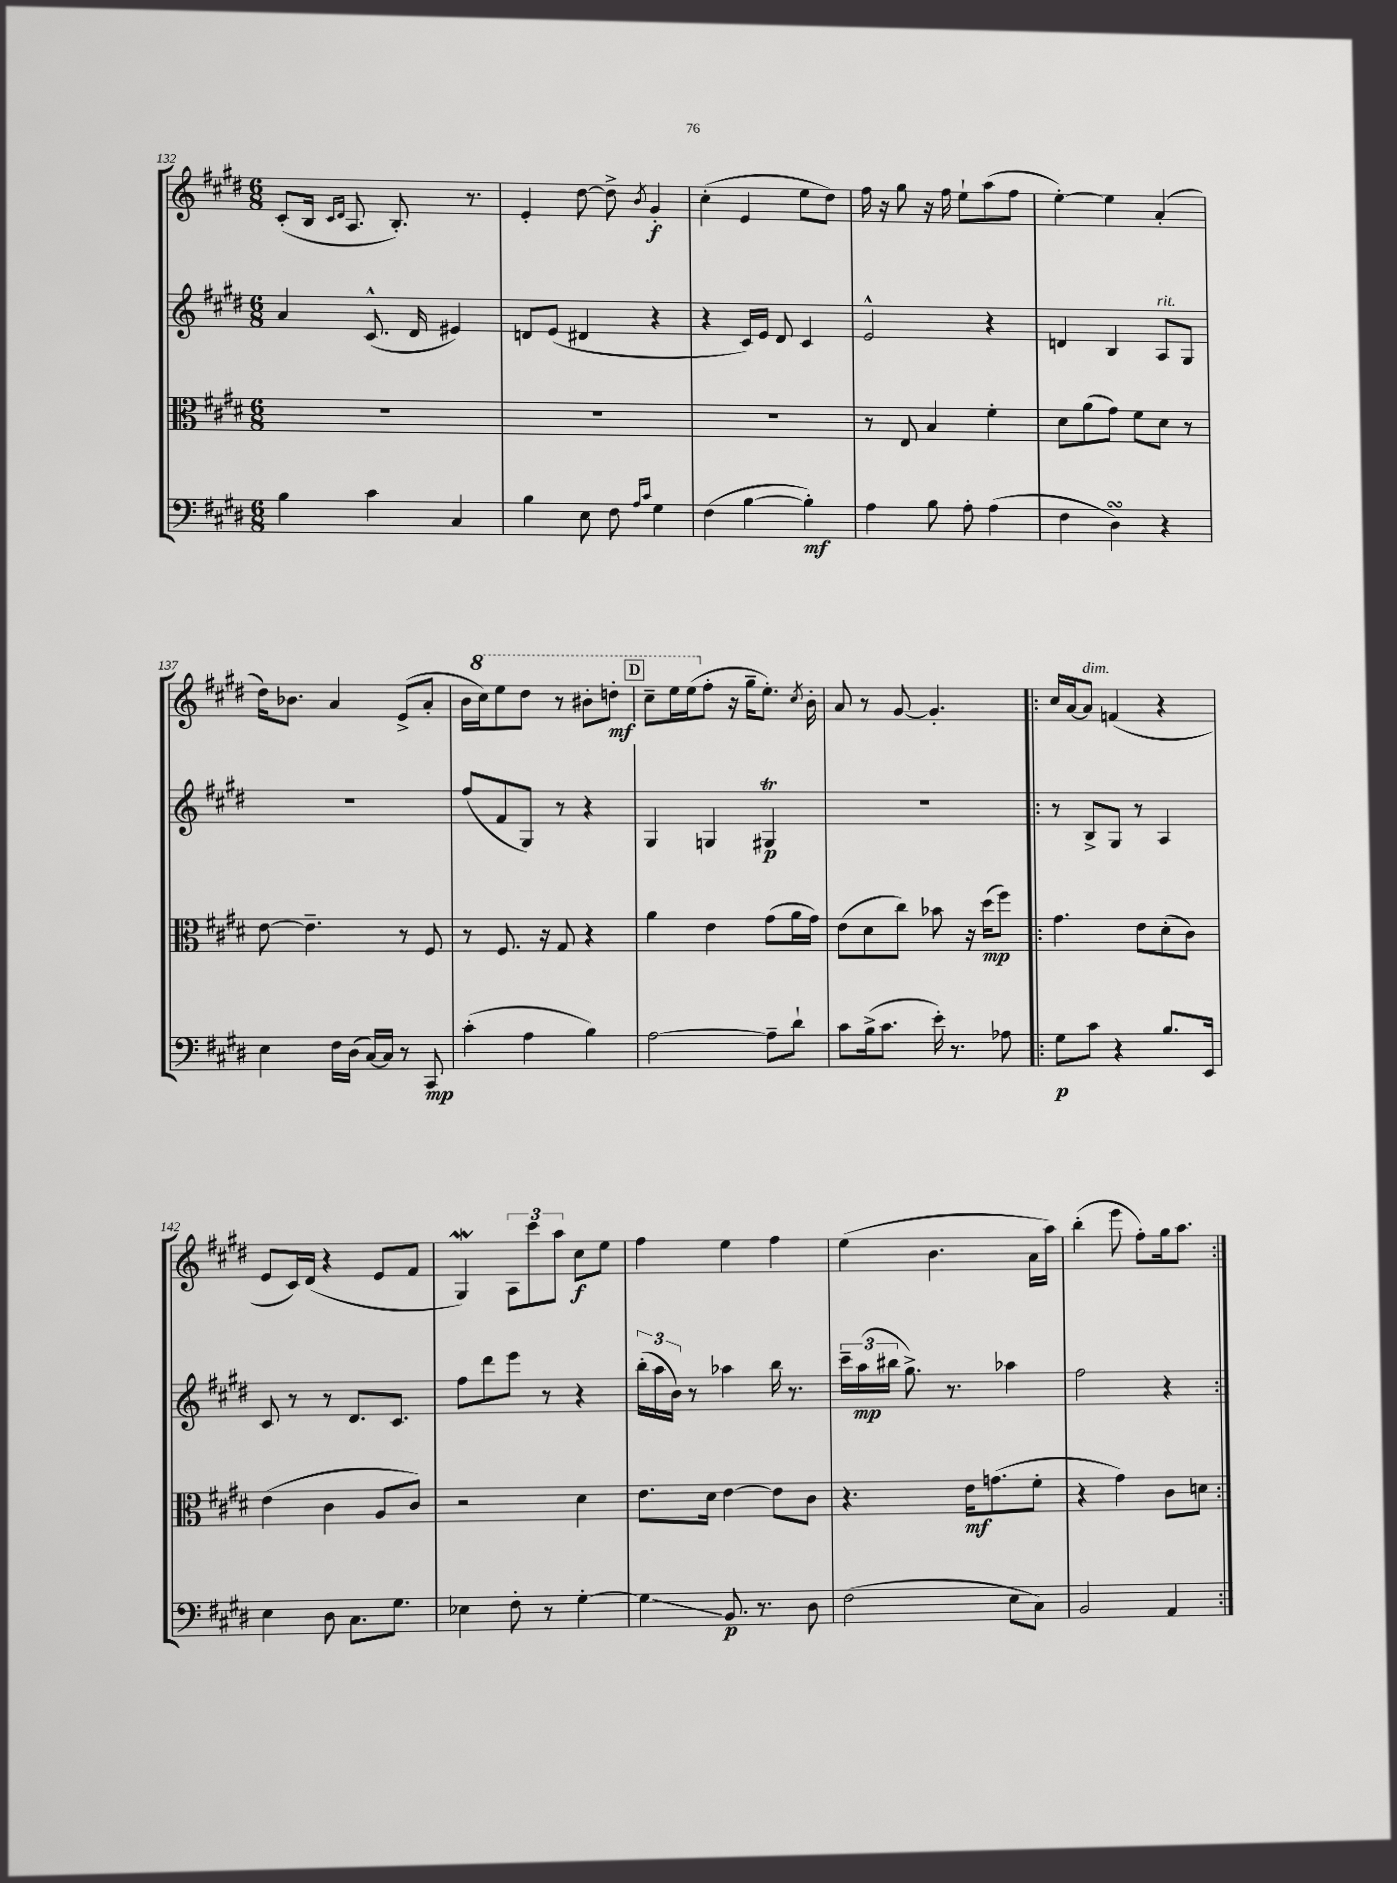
<<
\new StaffGroup <<
\new Staff = "s0" {
    \clef treble \key e \major \numericTimeSignature \time 6/8
    \autoBeamOff cis'8[-.( b16] \grace { cis'16[ dis'16] } a8. b8.-.) r8. |
    e'4-. dis''8~ dis''8-> \acciaccatura { b'8 } gis'4-.\f |
    cis''4-.( e'4 e''8[ dis''8]) |
    fis''16 r16 gis''8 r16 fis''16 e''8[-! a''8( fis''8] |
    e''4~-.) e''4 a'4-.( |
    dis''16[) bes'8.] a'4 e'8[->( a'8]-. |
    b'16[ \ottava #1 cis'''16) e'''8 dis'''8] r8 bis''8[-. d'''8]-.\mf |
    \mark \markup { \box "D" } cis'''8[-- e'''16 e'''16( \ottava #0 fis''8]-. r16 gis''16[-- e''8.]-.) \acciaccatura { cis''8 } b'16-. |
    a'8 r8 gis'8~ gis'4.-. |
    \repeat volta 2 { cis''16[ a'16~ a'8]^\markup { \italic "dim." } f'4( r4 |
    e'8[ cis'16) dis'16]( r4 e'8[ fis'8] |
    gis4\mordent) \tuplet 3/2 { a8[ cis'''8 a''8] } cis''8[\f e''8] |
    fis''4 e''4 fis''4 |
    e''4( b'4. a'16[ a''16]) |
    b''4-.( e'''8 fis''8[-.) gis''16 a''8.] | }
}
\new Staff = "s1" {
    \clef treble \key e \major \numericTimeSignature \time 6/8
    \autoBeamOff a'4 cis'8.-^( dis'16 eis'4) |
    d'8[ e'8]( dis'4 r4 |
    r4 cis'16[) e'16] dis'8 cis'4 |
    e'2-^ r4 |
    d'4 b4 a8[^\markup { \italic "rit." } gis8] |
    R2. |
    fis''8[( fis'8 gis8]) r8 r4 |
    \mark \markup { \box "D" } gis4 g4 gis4\trill\p |
    R2. |
    \repeat volta 2 { r8 b8[-> gis8] r8 a4 |
    cis'8 r8 r8 dis'8.[ cis'8.] |
    fis''8[ dis'''8 e'''8] r8 r4 |
    \tuplet 3/2 { b''16[-.( a''16 b'16]) } r8 aes''4 b''16 r8. |
    \tuplet 3/2 { cis'''16[-- a''16\mp( bis''16] } gis''8.->) r8. aes''4 |
    fis''2 r4 | }
}
\new Staff = "s2" {
    \clef alto \key e \major \numericTimeSignature \time 6/8
    \autoBeamOff R2. |
    R2. |
    R2. |
    r8 e8 b4 fis'4-. |
    dis'8[ a'8( gis'8]) fis'8[ dis'8] r8 |
    e'8~ e'4.-- r8 fis8 |
    r8 fis8. r16 gis8 r4 |
    \mark \markup { \box "D" } a'4 e'4 gis'8[( a'16 gis'16]) |
    e'8[( dis'8 cis''8]) bes'8 r16 dis''16[\mp( fis''8]) |
    \repeat volta 2 { gis'4. e'8[ dis'8-.( cis'8]) |
    e'4( cis'4 a8[ cis'8]) |
    r2 dis'4 |
    e'8.[ dis'16] e'4~ e'8[ cis'8] |
    r4. e'16[\mf g'8.( fis'8]-. |
    r4 gis'4) cis'8[ d'8] | }
}
\new Staff = "s3" {
    \clef bass \key e \major \numericTimeSignature \time 6/8
    \autoBeamOff b4 cis'4 cis4 |
    b4 e8 fis8 \grace { a16[ cis'16] } gis4 |
    fis4( b4~ b4-.\mf) |
    a4 b8 a8-. a4( |
    fis4 dis4\turn) r4 |
    e4 fis16[ dis16]( cis16[~) cis16] r8 cis,8\mp |
    cis'4-.( a4 b4) |
    \mark \markup { \box "D" } a2~ a8[-- dis'8]-! |
    cis'8[ b16->( cis'8.] e'16-.) r8. aes8 |
    \repeat volta 2 { gis8[\p cis'8] r4 b8.[ e,16] |
    e4 dis8 cis8.[ gis8.] |
    ees4 fis8-. r8 gis4~-. |
    gis4\glissando b,8.\p r8. dis8 |
    fis2( e8[ cis8]) |
    b,2 a,4 | }
}
>>
>>
\layout { \context { \Score currentBarNumber = #132 } }
